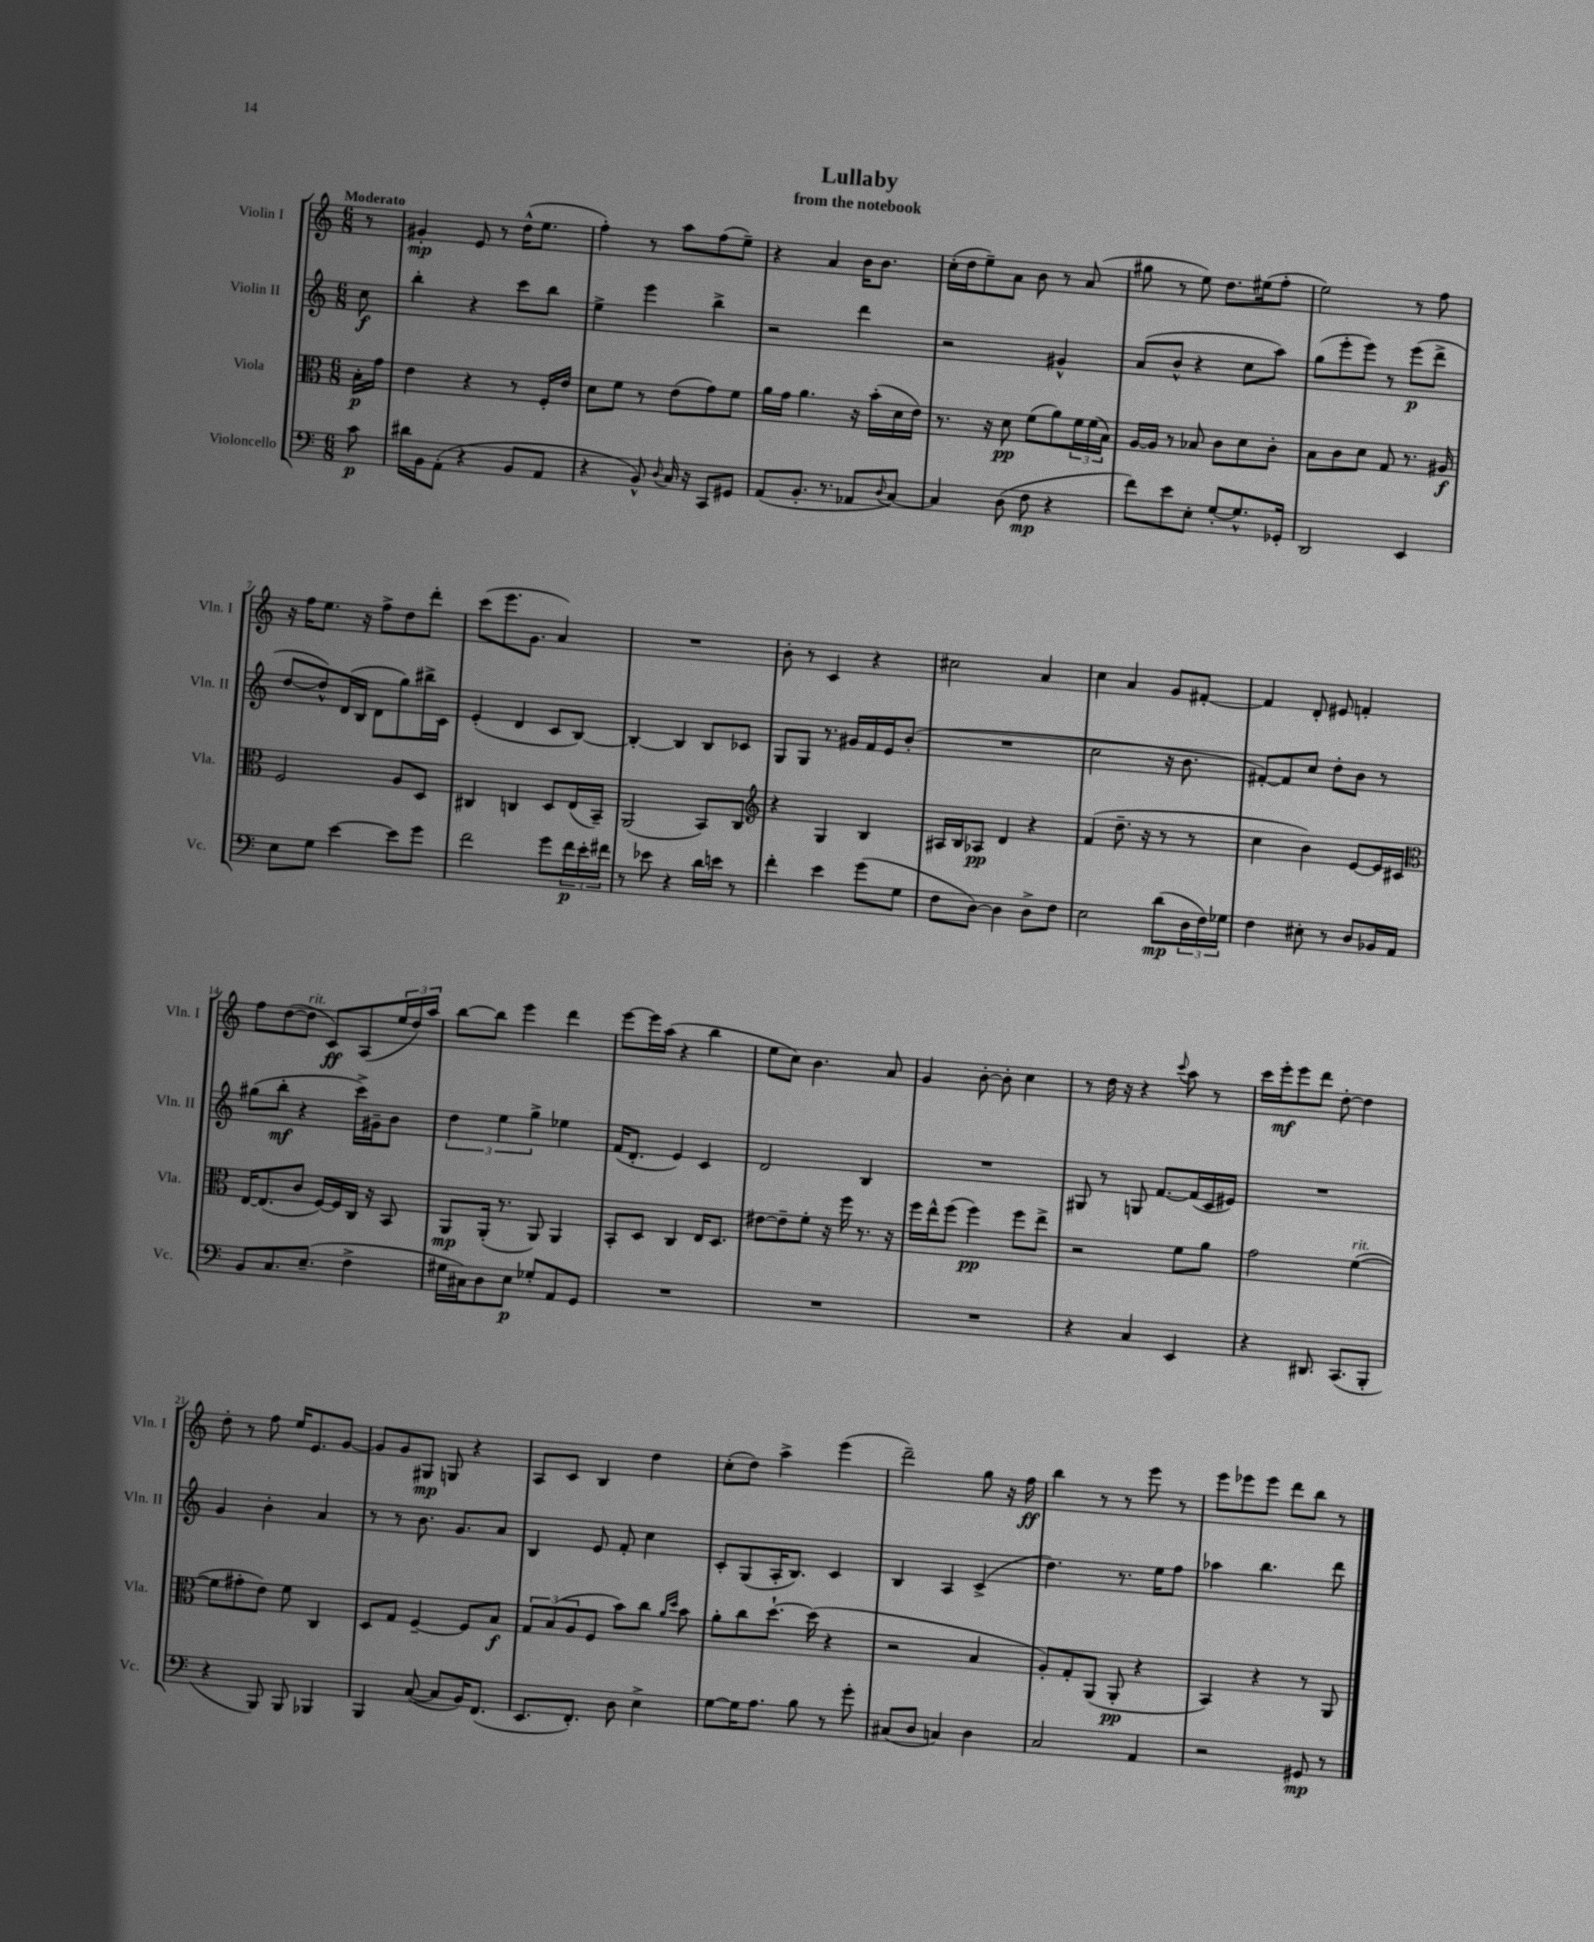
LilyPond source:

\header { title = "Lullaby" subtitle = "from the notebook" }
<<
\new StaffGroup <<
\new Staff = "s0" \with { instrumentName = "Violin I" shortInstrumentName = "Vln. I" } {
    \clef treble \key c \major \numericTimeSignature \time 6/8 \partial 8 \tempo "Moderato"
    r8 |
    gis'4-.\mp e'8 r8 d''16-^( e''8. |
    f''4-.) r8 a''8 f''8( e''8--) |
    r4 a'4 b'16 b'8. |
    c''16-.( d''16 e''8--) a'8 b'8 r8 a'8( |
    gis''8 r8 e''8) d''8. eis''16( f''8-. |
    e''2) r8 f''8 |
    r16 f''16 e''8. r16 f''8-> d''8 d'''8-. |
    c'''8( e'''8. g'8. a'4) |
    R2. |
    b'8-. r8 c'4 r4 |
    cis''2 a'4 |
    c''4 a'4 g'8 fis'8~-. |
    fis'4 d'8-. eis'8 f'4-. |
    f''8 d''8~( d''8^\markup { \italic "rit." } c'8\ff) a8( \tuplet 3/2 { e''16 d''16) a''16 } |
    b''8~ b''8 e'''4 d'''4 |
    e'''8~ e'''16 a''16( r4 b''4 |
    e''8 c''8) b'4. a'8 |
    g'4 b'8~-. b'8-. c''4 |
    r8 d''16 r16 r4 \appoggiatura { c'''8 } a''8 r8 |
    c'''16 e'''16-.\mf e'''8 d'''8 d''8~-. d''4 |
    d''8-. r8 f''8 e''16 e'8. g'8~ |
    g'8 g'8 gis8\mp g8 r4 |
    a8 c'8 b4 d''4 |
    c''8-.( d''8) a''4-> e'''4( |
    d'''2--) g''8 r16 f''16\ff |
    b''4 r8 r8 e'''8 r8 |
    e'''8 ees'''8 ees'''8 d'''8 b''8 r8 \bar "|." |
}
\new Staff = "s1" \with { instrumentName = "Violin II" shortInstrumentName = "Vln. II" } {
    \clef treble \key c \major \numericTimeSignature \time 6/8 \partial 8
    c''8\f |
    b''4-. r4 c'''8 b''8 |
    e''4-> e'''4 b''4-> |
    r2 d'''4 |
    r2 gis'4-^ |
    a'8( b'8-^ r4 c''8 a''8) |
    g''8( e'''8-. e'''8) r8 e'''8\p( d'''8-> |
    d''8~ d''8-^) d'16( b16 d'8 g''8) bis''16-> c'16 |
    e'4-.( d'4 c'8 b8~) |
    b4~-. b4 b8 ces'8 |
    g8 g8 r8. gis'16 f'16 e'16 b'8-.( |
    R2. |
    c''2 r16 b'8. |
    fis'8~-.) fis'8 c''8 d''8-. b'8 r8 |
    gis''8( b''8-.\mf r4 c'''16->) gis'16-- b'8 |
    \tuplet 3/2 { d''4 e''4 g''4-> } ees''4 |
    f'16( d'8.-. e'4) c'4 |
    d'2 b4 |
    R2. |
    gis8 r8 g8 f'8.~ f'16( c'16 eis'16) |
    R2. |
    g'4 b'4-. a'4 |
    r8 r8 b'8. g'8. a'8 |
    b4 e'8 f'8-. c''4 |
    c'8-. g8( a16-. b8.) c'4 |
    b4 a4 c'4->( |
    d''4.) r8. e''16 f''8 |
    aes''4 b''4. d'''8 \bar "|." |
}
\new Staff = "s2" \with { instrumentName = "Viola" shortInstrumentName = "Vla." } {
    \clef alto \key c \major \numericTimeSignature \time 6/8 \partial 8
    b16-.\p g'16 |
    e'4 r4 r8 f16-. e'16 |
    d'8 f'8 r8 e'8( g'8) f'8 |
    a'16 g'16 a'4. r16 b'16-.( d'16 e'16) |
    r8. r16 d'8\pp f'8( a'8) \tuplet 3/2 { f'16 f'16( b16) } |
    a16~ a16 r8 bes8 c'8 d'8 c'8-. |
    b8 c'8 d'8 g8 r8. ais16\f |
    f2 a8 d8 |
    cis4 c4 d8 e16( b,16--) |
    a,2( b,8) c8 |
    \clef treble r4 g4 b4 |
    ais16 b16 aes8\pp d'4 r4 |
    f'4( d''8.-- r16 r8 r8 |
    c''4 b'4) e'8~ e'16 cis'16 |
    \clef alto e16~ e8.( c'8 f16~) f16 c16 r16 b,8 |
    a,8\mp a,16-.( r8. a,8) a,4 |
    b,8-. d8 c4 e16 d8. |
    eis'8~ eis'8-- f'8-. r16 f''16 r8. r16 |
    f''16 e''16-^ f''8( f''4\pp) f''8 e''8-> |
    r2 f'8 a'8 |
    g'2 f'4~^\markup { \italic "rit." }( |
    f'8 gis'8-. e'8) f'8 c4 |
    d8 g8 f4~-- f8 b8\f |
    \tuplet 3/2 { g8 b8( a8 } f8 b'8) c''8 \grace { a'16 d''16 } b'8 |
    a'8-. c''8 d''8.~-! d''16( r4 |
    r2 b4 |
    a8-.) g8-. a,8( a,8-.\pp r4 |
    b,4) r4 r8 a,8 \bar "|." |
}
\new Staff = "s3" \with { instrumentName = "Violoncello" shortInstrumentName = "Vc." } {
    \clef bass \key c \major \numericTimeSignature \time 6/8 \partial 8
    c'8\p |
    dis'16 b,16 a,8-.( r4 b,8 a,8 |
    r4 b,8-^) \appoggiatura { d8 } c16 r16 c,8 gis,8 |
    a,8( b,8.-. r8. aes,8 \appoggiatura { d8 } c8~) |
    c4 d8( f8\mp r4 |
    f'8) e'8 e8-. g8~-. g8.-^ ges,16-. |
    d,2 e,4 |
    e8 g8 e'4~ e'8 g'8 |
    f'2 g'8 \tuplet 3/2 { f'16\p e'16-. fis'16 } |
    r8 ees'8 r4 d'16 e'16 r8 |
    f'4-. e'4 g'8( g8 |
    f8 d8~) d4 d8-> f8 |
    e2 d'8\mp( \tuplet 3/2 { d16 f16) ges16 } |
    f4 eis8-. r8 d8 bes,16 a,16 |
    b,8 c8. e8.--( f4-> |
    gis16 cis16) d8 e8\p ges8-. a,8 g,8 |
    R2. |
    R2. |
    R2. |
    r4 c4 e,4 |
    r4 dis,8. c,8.( b,,8-. |
    r4 b,,8) b,,8 bes,,4 |
    b,,4 c8~( c8 b,16) f,8.( |
    e,8. f,8.-.) d8 e4-> |
    g8~ g16 a8. b8 r8 g'8-. |
    cis8( d8 c4) d4 |
    c2 a,4 |
    r2 gis,8\mp r8 \bar "|." |
}
>>
>>
